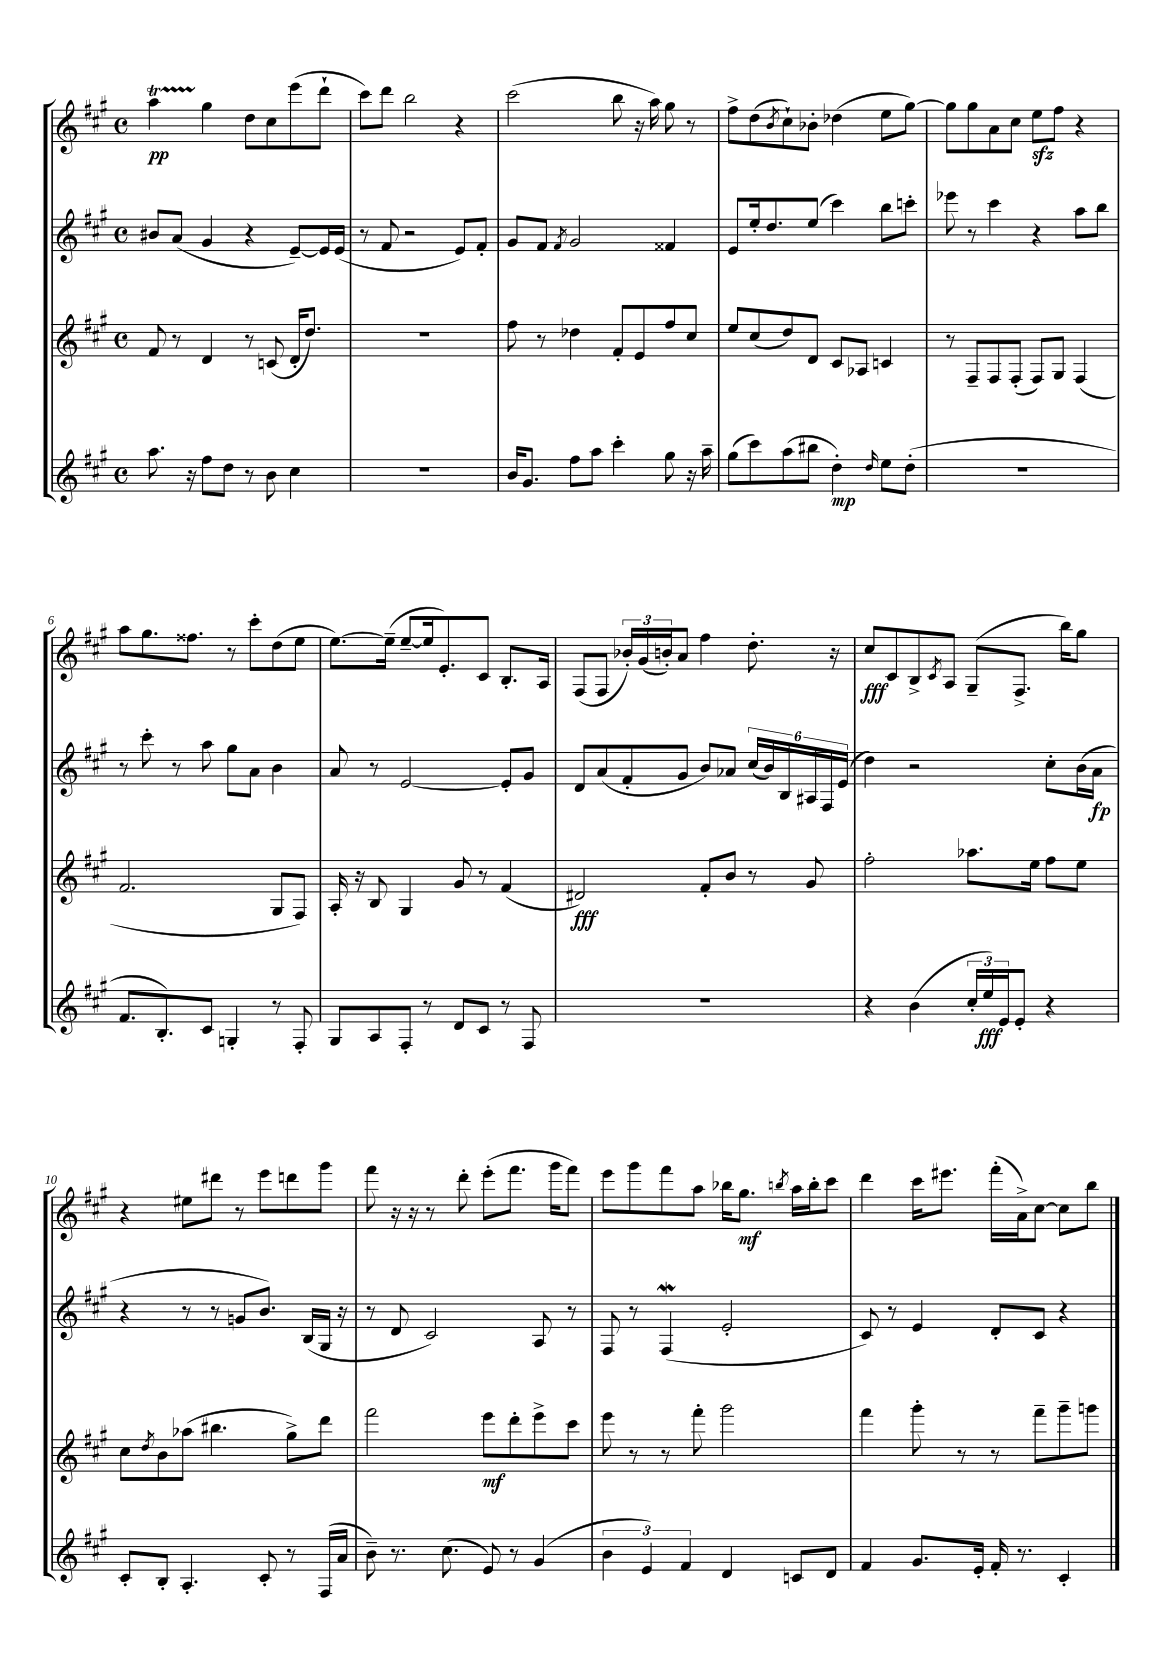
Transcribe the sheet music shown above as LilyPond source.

<<
\new StaffGroup <<
\new Staff = "s0" {
    \clef treble \key a \major \defaultTimeSignature \time 4/4
    a''4\startTrillSpan\pp gis''4\stopTrillSpan d''8 cis''8 e'''8( d'''8-! |
    cis'''8) d'''8 b''2 r4 |
    cis'''2( b''8 r16 a''16) gis''8 r8 |
    fis''8-> d''8( \acciaccatura { b'8 } cis''8-!) bes'8-. des''4( e''8 gis''8~) |
    gis''8 gis''8 a'8 cis''8 e''8\sfz fis''8 r4 |
    a''8 gis''8. fisis''8. r8 cis'''8-. d''8( e''8 |
    e''8.~) e''16--( e''8~-- e''16 e'8.-.) cis'8 b8.-. a16 |
    fis8( fis8 \tuplet 3/2 { bes'16-.) gis'16( b'16-.) } a'8 fis''4 d''8.-. r16 |
    cis''8\fff cis'8 b8-> \acciaccatura { cis'8 } a8 gis8--( fis8.-> b''16) gis''8 |
    r4 eis''8 dis'''8 r8 e'''8 d'''8 gis'''8 |
    fis'''8 r16 r16 r8 d'''8-. e'''8-.( fis'''8. gis'''16 fis'''8) |
    e'''8 gis'''8 fis'''8 a''8 bes''16 gis''8.\mf \acciaccatura { b''8 } a''16 b''16-. cis'''8 |
    d'''4 cis'''16 eis'''8. fis'''16-.( a'16->) cis''8~ cis''8 b''8 \bar "|." |
}
\new Staff = "s1" {
    \clef treble \key a \major \defaultTimeSignature \time 4/4
    bis'8 a'8( gis'4 r4 e'8~--) e'16 e'16( |
    r8 fis'8 r2 e'8) fis'8-. |
    gis'8 fis'8 \acciaccatura { fis'8 } gis'2 fisis'4 |
    e'8 e''16-. d''8. e''8( cis'''4) b''8 c'''8-. |
    ees'''8 r8 cis'''4 r4 a''8 b''8 |
    r8 cis'''8-. r8 a''8 gis''8 a'8 b'4 |
    a'8 r8 e'2~ e'8-. gis'8 |
    d'8 a'8( fis'8-. gis'8 b'8) aes'8 \tuplet 6/4 { cis''16( b'16) b16 ais16 fis16 e'16( } |
    d''4) r2 cis''8-. b'16( a'16\fp |
    r4 r8 r8 g'8 b'8.) b16( gis16 r16 |
    r8 d'8 cis'2) a8 r8 |
    fis8 r8 fis4\mordent( e'2-. |
    cis'8) r8 e'4 d'8-. cis'8 r4 \bar "|." |
}
\new Staff = "s2" {
    \clef treble \key a \major \defaultTimeSignature \time 4/4
    fis'8 r8 d'4 r8 c'8( d'16-. d''8.) |
    R1 |
    fis''8 r8 des''4 fis'8-. e'8 fis''8 cis''8 |
    e''8 cis''8( d''8) d'8 cis'8 aes8 c'4 |
    r8 fis8-- fis8 fis8-.( fis8) gis8 fis4( |
    fis'2. gis8 fis8) |
    a16-. r16 b8 gis4 gis'8 r8 fis'4( |
    dis'2\fff) fis'8-. b'8 r8 gis'8 |
    fis''2-. aes''8. e''16 fis''8 e''8 |
    cis''8 \acciaccatura { d''8 } b'8 aes''8( bis''4. gis''8->) d'''8 |
    fis'''2 e'''8\mf d'''8-. e'''8-> cis'''8 |
    e'''8 r8 r8 fis'''8-. gis'''2 |
    fis'''4 gis'''8-. r8 r8 fis'''8-- gis'''8-- g'''8 \bar "|." |
}
\new Staff = "s3" {
    \clef treble \key a \major \defaultTimeSignature \time 4/4
    a''8. r16 fis''8 d''8 r8 b'8 cis''4 |
    R1 |
    b'16 gis'8. fis''8 a''8 cis'''4-. gis''8 r16 a''16-- |
    gis''8( cis'''8) a''8( bis''8 d''4-.\mp) \grace { d''16 } e''8 d''8-.( |
    R1 |
    fis'8. b8.-.) cis'8 g4-. r8 fis8-. |
    gis8 a8 fis8-. r8 d'8 cis'8 r8 fis8 |
    R1 |
    r4 b'4( \tuplet 3/2 { cis''16-. e''16\fff) e'16 } e'8-. r4 |
    cis'8-. b8-. a4.-. cis'8-. r8 fis16( a'16 |
    b'8--) r8. cis''8.( e'8) r8 gis'4( |
    \tuplet 3/2 { b'4 e'4) fis'4 } d'4 c'8 d'8 |
    fis'4 gis'8. e'16-. fis'16-. r8. cis'4-. \bar "|." |
}
>>
>>
